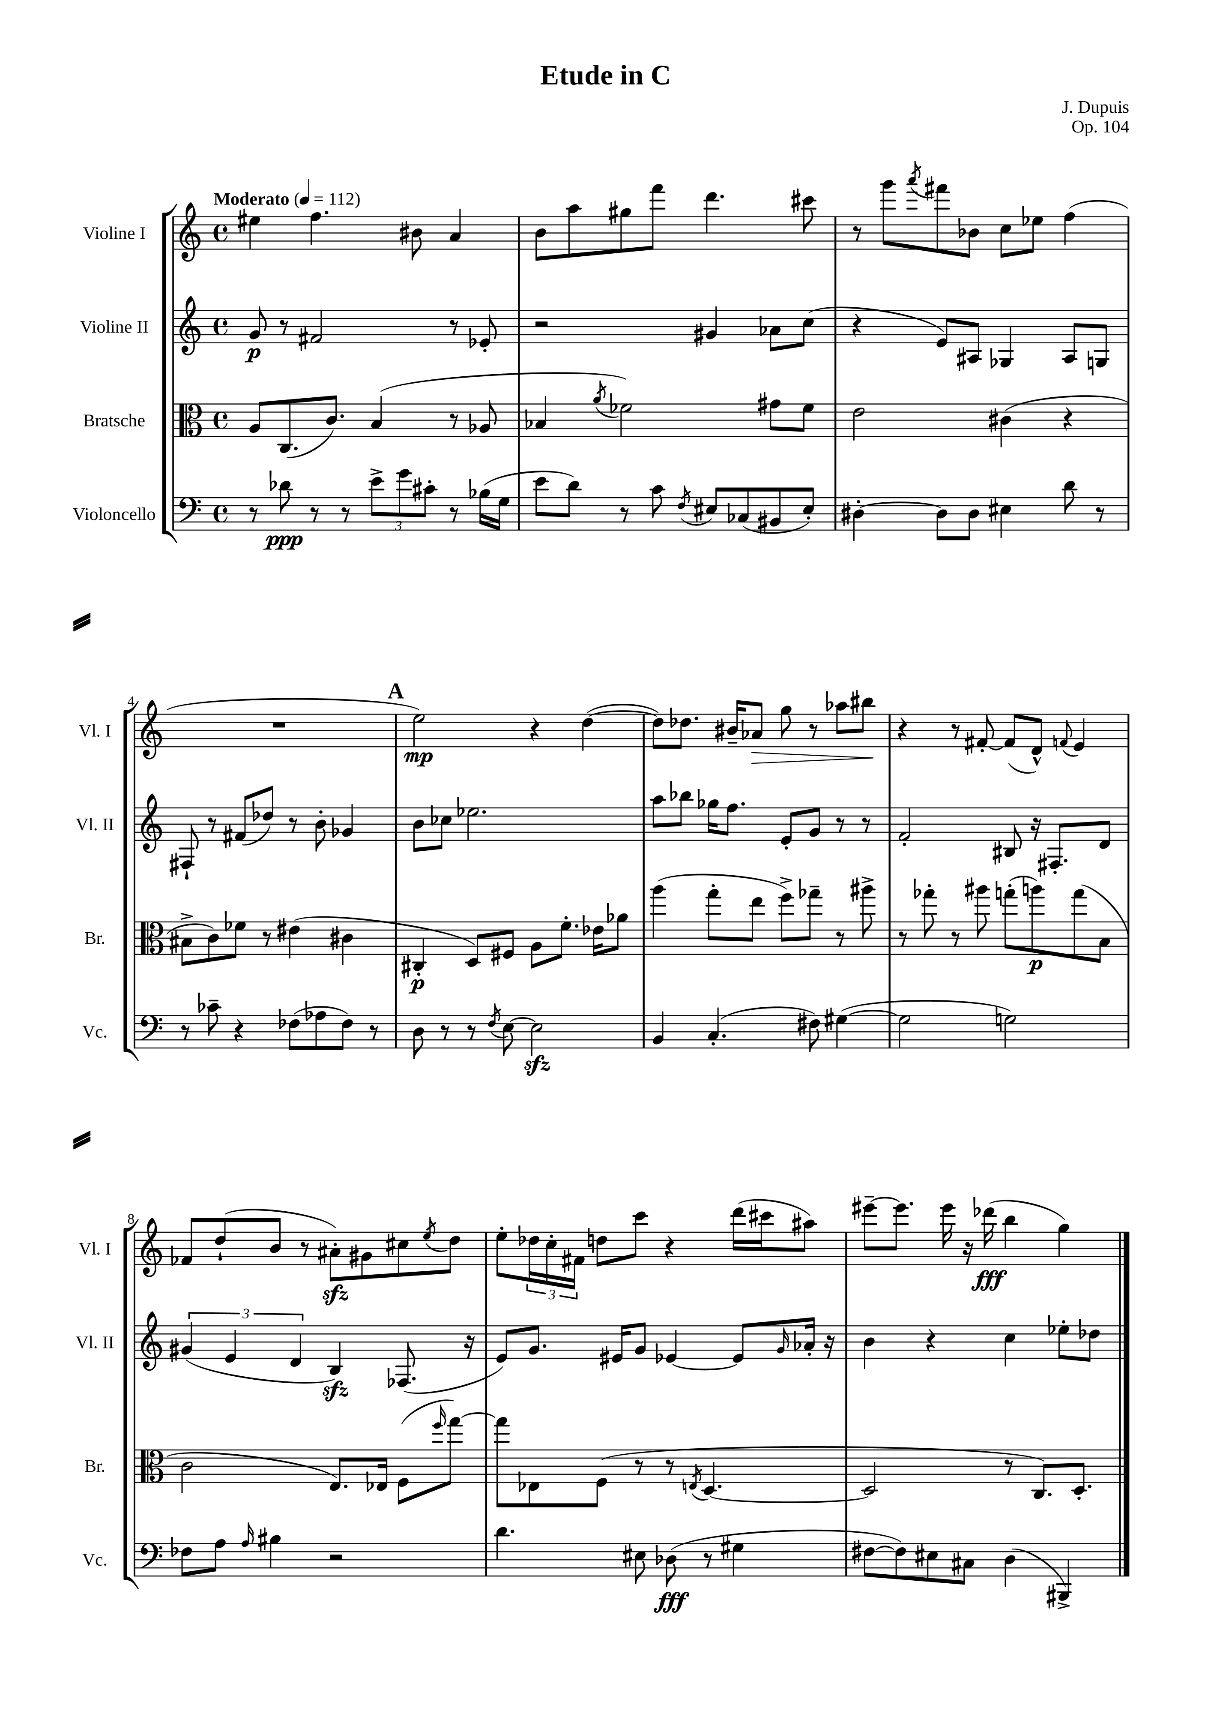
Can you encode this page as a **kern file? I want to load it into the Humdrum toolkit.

**kern	**kern	**kern	**kern
*staff4	*staff3	*staff2	*staff1
*clefF4	*clefC3	*clefG2	*clefG2
*k[]	*k[]	*k[]	*k[]
*M4/4	*M4/4	*M4/4	*M4/4
*met(c)	*met(c)	*met(c)	*met(c)
*MM112	*MM112	*MM112	*MM112
8r	8A	8g	4ee#
8d-	(8.C	8r	.
8r	.	2f#	4.ff
.	8.c)	.	.
8r	.	.	.
12e^	(4B	.	.
12g	.	.	.
.	.	.	8b#
12c#'	.	.	.
8r	8r	8r	4a
(16B-	8A-	8e-'	.
16G	.	.	.
=	=	=	=
8e	4B-	2r	8b
8d)	.	.	8aa
.	8qa	.	.
8r	2f-)	.	8gg#
8c	.	.	8fff
8qF	.	.	.
8E#	.	4g#	4.ddd
(8C-	.	.	.
8BB#	8g#	8a-	.
8E#')	8f-	(8cc	8ccc#
=	=	=	=
[4D#'	2e	4r	8r
.	.	.	8ggg
.	.	.	8qaaa
8D#]	.	8e)	8fff#
8D#	.	8A#	8b-
4E#	(4c#	4G-	8cc
.	.	.	8ee-
8d	4r	8A#	(4ff
8r	.	8G	.
=	=	=	=
8r	8B#^	8F#`	1r
8c-~	8c)	8r	.
4r	8f-	(8f#	.
.	8r	8dd-)	.
(8F-	(4e#	8r	.
8A-	.	8b'	.
8F-)	4c#	4g-	.
8r	.	.	.
=	=	=	=
8D	4C#'	8b	2ee)
8r	.	8cc-	.
8r	8D)	2.ee-	.
8qF	.	.	.
[8E	8F#	.	.
2E]	8A	.	4r
.	8.f'	.	.
.	.	.	([4dd
.	16e-	.	.
.	8a-	.	.
=	=	=	=
4BB	(4aa	8aa	8dd])
.	.	8bb-	8.dd-
(4.C'	8gg'	16gg-	.
.	.	8.ff	16b#~
.	8ee	.	8a-
.	8ff^)	8e'	8gg
8F#)	8gg-~	8g	8r
([4G#	8r	8r	8aa-
.	8aa#^	8r	8bb#
=	=	=	=
2G#]	8r	2f'	4r
.	8gg-'	.	.
.	8r	.	8r
.	8aa#	.	[8f#'
2G)	(8gg'	8B#	(8f#]
.	8aa)	16r	8d^^)
.	.	8.F#'	.
.	.	.	8qqf
.	(8gg	.	4e
.	8B	8d	.
=	=	=	=
8F-	2c	(6g#	8f-
8A	.	.	(8dd`
.	.	6e	.
16qqA	.	.	.
4B#	.	.	8b
.	.	6d	.
.	.	.	8r
2r	8.E)	4B)	8a#')
.	.	.	8g#
.	16E-	.	.
.	(8F	(8.F-	8cc#
.	16qqff	.	8qee
.	[8gg)	.	8dd
.	.	16r	.
=	=	=	=
4.d	8gg]	8e)	8ee'
.	8E-	8.g	24dd-
.	.	.	24cc'
.	.	.	24f#
.	(8F	.	8dd
.	.	16e#	.
8E#	8r	8g	8ccc
(8D-	8r	[4e-	4r
.	8qE	.	.
8r	[4.D	.	.
4G#	.	8e-]	(16ddd
.	.	.	16ccc#
.	.	16qqg	.
.	.	16a-'	8aa#)
.	.	16r	.
=	=	=	=
[8F#	2D]	4b	[8eee#~
8F#])	.	.	8.eee#]
8E#	.	4r	.
.	.	.	16eee#
8C#	.	.	16r
.	.	.	(16ddd-
(4D	8r	4cc	4bb
.	8.C)	.	.
4BBB#^)	.	8ee-'	4gg)
.	8.D'	.	.
.	.	8dd-	.
==	==	==	==
*-	*-	*-	*-
